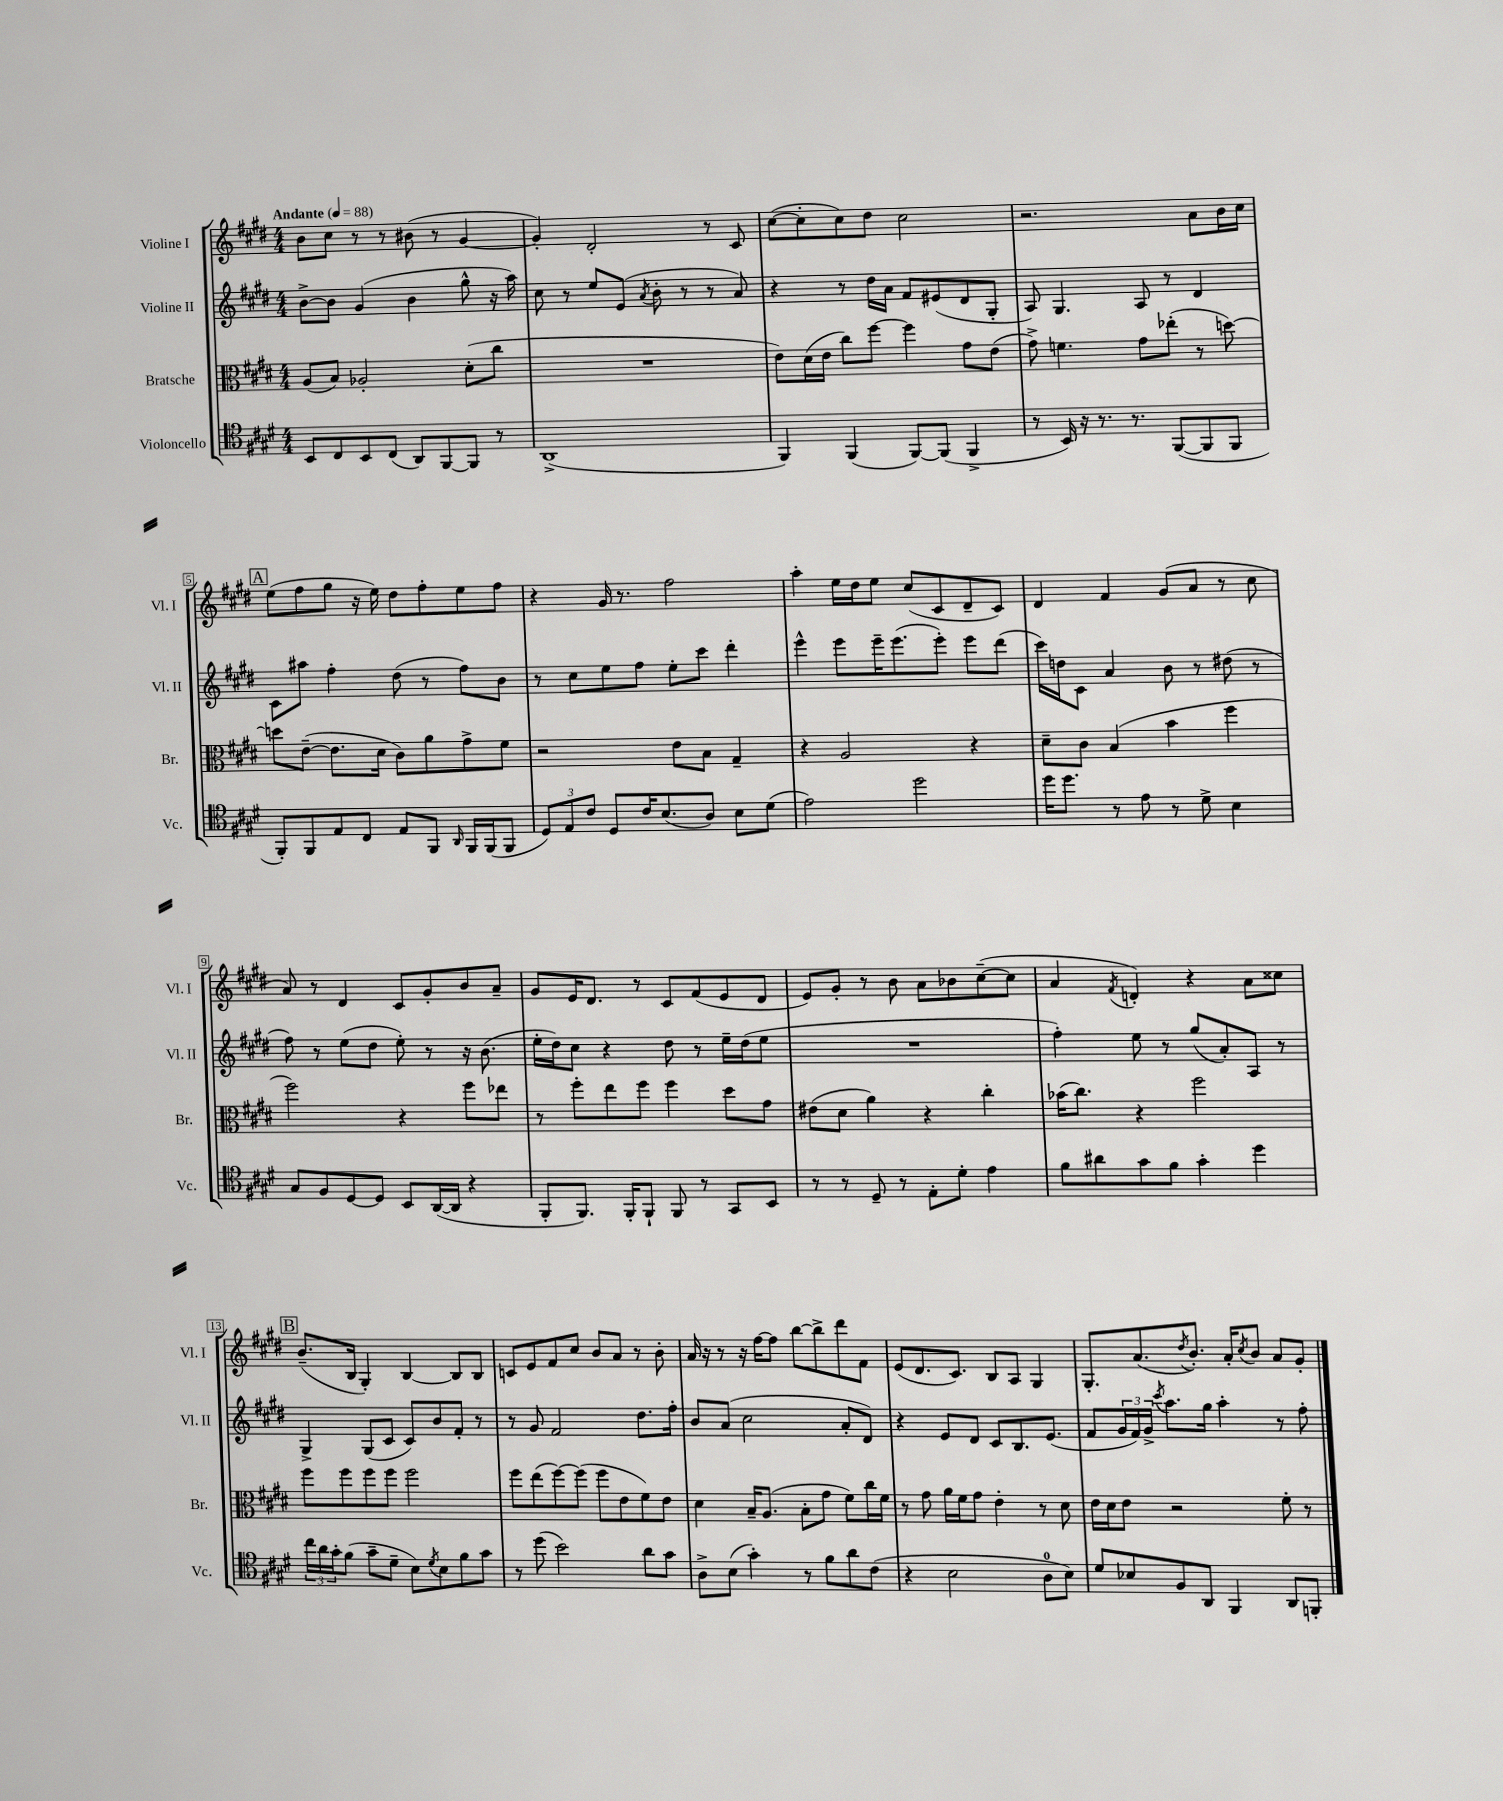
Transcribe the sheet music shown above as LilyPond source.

<<
\new StaffGroup <<
\new Staff = "s0" \with { instrumentName = "Violine I" shortInstrumentName = "Vl. I" } {
    \clef treble \key e \major \numericTimeSignature \time 4/4 \tempo "Andante" 4 = 88
    b'8 cis''8 r8 r8 bis'8( r8 gis'4~ |
    gis'4-.) dis'2-. r8 cis'8 |
    cis''8~( cis''8-. cis''8) dis''8 cis''2 |
    r2. a'8 b'16 cis''16 |
    \mark \markup { \box "A" } e''8( fis''8 gis''8 r16 e''16) dis''8 fis''8-. e''8 fis''8 |
    r4 gis'16 r8. fis''2 |
    a''4-. e''16 dis''16 e''8 cis''8( cis'8 dis'8-- cis'8) |
    dis'4 fis'4 gis'8( a'8 r8 cis''8 |
    a'8) r8 dis'4 cis'8 gis'8-. b'8 a'8-- |
    gis'8 e'16 dis'8. r8 cis'8 fis'8( e'8 dis'8 |
    e'8) gis'8-. r8 b'8 a'8 bes'8 cis''8~--( cis''8 |
    a'4 \acciaccatura { fis'8 } d'4-.) r4 a'8 cisis''8 |
    \mark \markup { \box "B" } b'8.--( b16 gis4-.) b4~ b8 b8 |
    c'8 e'8 fis'8 cis''8 b'8 a'8 r8 b'8-. |
    a'16 r16 r8 r16 fis''16~ fis''8 b''8~ b''8-> dis'''8 fis'8 |
    e'8( dis'8. cis'8.) b8 a8 gis4 |
    gis8.-. a'8.( \acciaccatura { dis''8 } b'8.-.) a'16-. \acciaccatura { cis''8 } b'8 a'8 gis'8-. \bar "|." |
}
\new Staff = "s1" \with { instrumentName = "Violine II" shortInstrumentName = "Vl. II" } {
    \clef treble \key e \major \numericTimeSignature \time 4/4
    b'8~-> b'8 gis'4( b'4 gis''8-^ r16 a''16) |
    cis''8 r8 e''8 e'8( \acciaccatura { a'8 } b'8-. r8 r8 a'8) |
    r4 r8 dis''16 a'16 fis'8 eis'8( dis'8 gis8-. |
    a8) gis4. a8 r8 dis'4 |
    \mark \markup { \box "A" } cis'8 ais''8 fis''4-. dis''8( r8 fis''8) b'8 |
    r8 cis''8 e''8 fis''8 e''8-. cis'''8 dis'''4-. |
    e'''4-^ e'''8 e'''16-- e'''8.( e'''8-.) e'''8 dis'''8( |
    cis'''16) d''16 cis'8 a'4 b'8 r8 dis''8( r8 |
    fis''8) r8 e''8( dis''8 e''8-.) r8 r16 b'8.( |
    e''16-. dis''16) cis''8 r4 dis''8 r8 e''16-- dis''16( e''8 |
    R1 |
    fis''4-.) e''8 r8 gis''8( a'8-.) a8 r8 |
    \mark \markup { \box "B" } gis4-> gis8( cis'8 cis'8) b'8 fis'8-. r8 |
    r8 gis'8 fis'2 dis''8. fis''16-. |
    b'8 a'8( cis''2 a'8-. dis'8) |
    r4 e'8 dis'8 cis'8 b8. e'8.( |
    fis'8 \tuplet 3/2 { gis'16 fis'16) gis'16-> } \acciaccatura { cis'''8 } a''8. gis''16 a''4-. r8 fis''8-. \bar "|." |
}
\new Staff = "s2" \with { instrumentName = "Bratsche" shortInstrumentName = "Br." } {
    \clef alto \key e \major \numericTimeSignature \time 4/4
    a8( b8) aes2-. dis'8-.( cis''8 |
    R1 |
    e'8) dis'16( e'16 cis''8) fis''8~ fis''4 gis'8 e'8( |
    gis'8->) f'4. gis'8 ees''8-.( r8 d''8~) |
    \mark \markup { \box "A" } d''8 e'8~--( e'8. dis'16 cis'8) a'8 gis'8-> fis'8 |
    r2 e'8 b8 gis4-- |
    r4 a2 r4 |
    dis'8-- cis'8 b4( b'4 fis''4 |
    fis''2) r4 fis''8 ees''8 |
    r8 fis''8-. e''8 fis''8 fis''4 dis''8 gis'8 |
    eis'8( dis'8 a'4) r4 cis''4-. |
    bes'16( cis''8.) r4 fis''2 |
    \mark \markup { \box "B" } fis''8 fis''8 fis''8 fis''8 fis''2 |
    fis''8 e''8( fis''8~) fis''8( fis''8 e'8 fis'8) e'8 |
    dis'4 b16-- a8.( b8-. gis'8 fis'8) cis''16 fis'16 |
    r8 gis'8 a'16 fis'16 gis'8 e'4-. r8 dis'8 |
    e'16 dis'16 e'8 r2 fis'8-. r8 \bar "|." |
}
\new Staff = "s3" \with { instrumentName = "Violoncello" shortInstrumentName = "Vc." } {
    \clef tenor \key e \major \numericTimeSignature \time 4/4
    b,8 cis8 b,8 cis8( a,8) fis,8~ fis,8 r8 |
    a,1->( |
    fis,4) fis,4( fis,8~) fis,8( fis,4-> |
    r8 b,16) r16 r8. r8. fis,8~( fis,8 fis,8 |
    \mark \markup { \box "A" } fis,8-.) fis,8 e8 cis8 e8 fis,8 \grace { a,16 } fis,16 fis,16( fis,8 |
    \tuplet 3/2 { dis8) e8 cis'8 } dis8 cis'16 b8.( a8) b8 dis'8( |
    e'2) dis''2 |
    dis''16 dis''8. r8 e'8 r8 dis'8-> b4 |
    gis8 fis8 dis8~ dis8 b,8 a,16~( a,16 r4 |
    fis,8-. fis,8.) fis,16-. fis,8-! fis,8 r8 gis,8 b,8 |
    r8 r8 dis8-- r8 e8-. dis'8-. e'4 |
    fis'8 ais'8 gis'8 fis'8 gis'4-. dis''4 |
    \mark \markup { \box "B" } \tuplet 3/2 { cis''16 a'16 gis'16-. } fis'8( gis'8-- dis'8-- b8) \acciaccatura { dis'8 } b8 fis'8 gis'8 |
    r8 dis''8( b'2) a'8 gis'8 |
    a8-> b8( gis'4-.) r8 fis'8 a'8 cis'8( |
    r4 b2 a8-0 b8) |
    dis'8 bes8 fis8 a,8 fis,4 a,8 f,8-. \bar "|." |
}
>>
>>
\layout { \context { \Score \override BarNumber.stencil = #(make-stencil-boxer 0.1 0.3 ly:text-interface::print) } }
